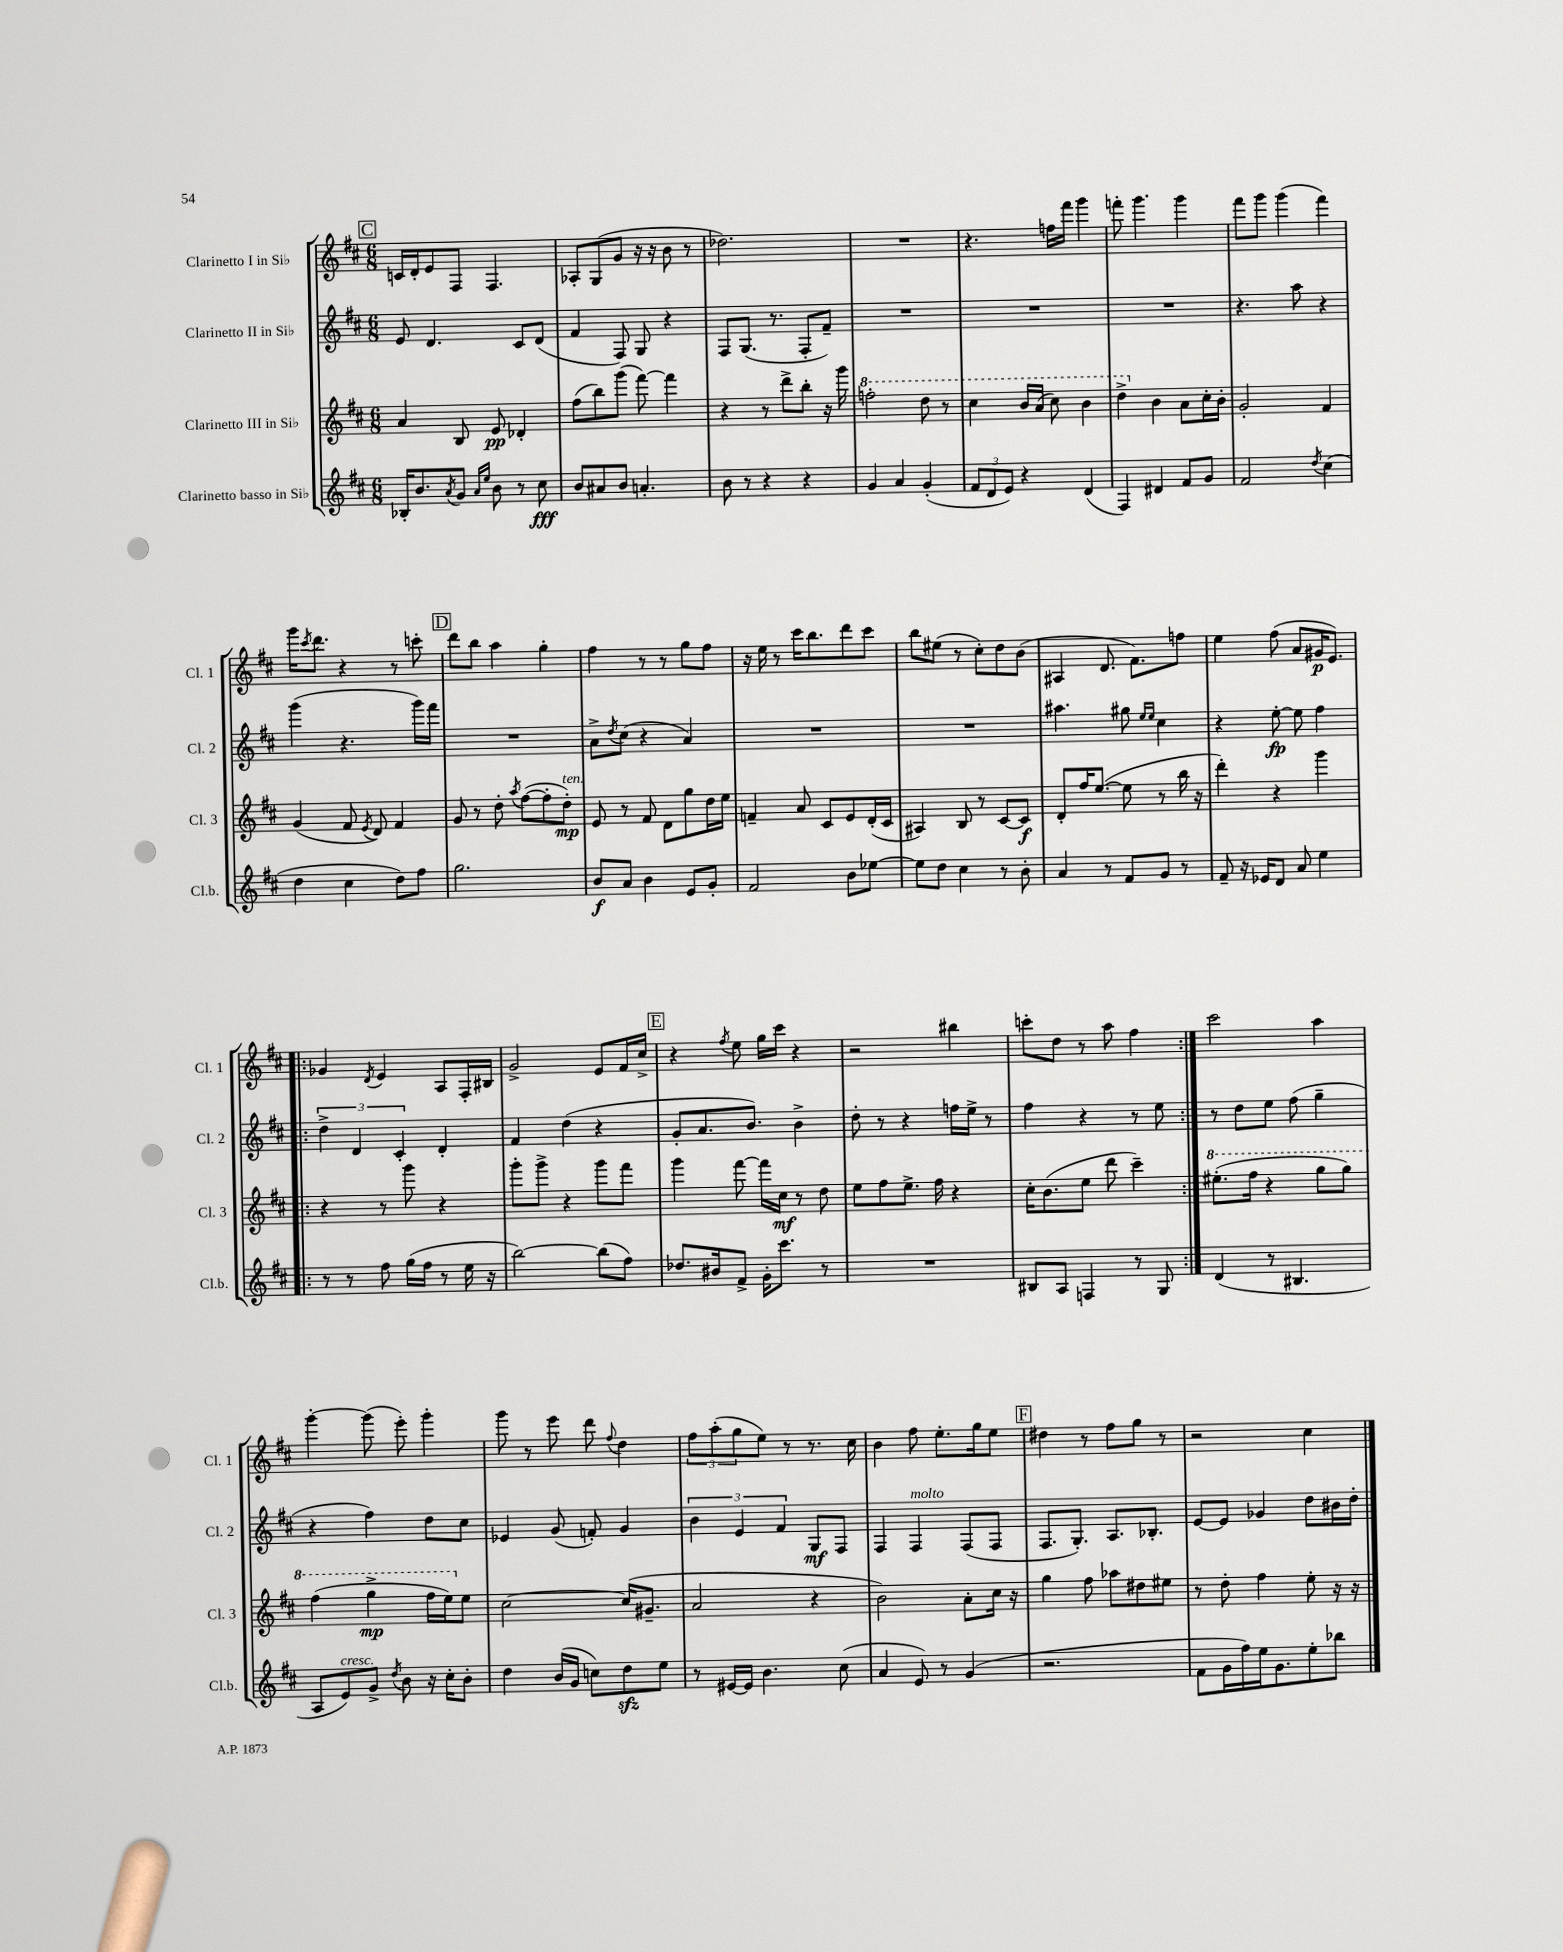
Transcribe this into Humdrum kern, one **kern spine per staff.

**kern	**kern	**kern	**kern
*staff4	*staff3	*staff2	*staff1
*clefG2	*clefG2	*clefG2	*clefG2
*k[f#c#]	*k[f#c#]	*k[f#c#]	*k[f#c#]
*M6/8	*M6/8	*M6/8	*M6/8
16B-'	4a	8e	16c
8.b	.	.	16d'
.	.	4.d	8e
8qa	.	.	.
8g	8B	.	8F#
16qqa	.	.	.
16qqee	.	.	.
8b	8e	.	4.F#
8r	4d-'	8c#	.
8cc#	.	(8d	.
=	=	=	=
8b	(8ff#	4f#	8A-'
8a#	8bb)	.	(8G
8b	(8ggg	8F#)	8g
4.a'	[8fff#)	8G	16r
.	.	.	16r
.	4fff#]	4r	8b
.	.	.	8r
=	=	=	=
8b	4r	8F#	2.dd-)
8r	.	(8.G	.
4r	8r	.	.
.	.	8.r	.
.	8ddd^	.	.
4r	8bb'	8F#'	.
.	16r	8f#~)	.
.	16ggg	.	.
=	=	=	=
4g	2fff'	2.r	2.r
4a	.	.	.
(4g'	8ddd	.	.
.	8r	.	.
=	=	=	=
12f#	4ccc#	2.r	4.r
12d	.	.	.
12e)	.	.	.
4r	16bb	.	.
.	(16aa	.	.
.	8ccc#)	.	16ff
.	.	.	16fff#
(4d	4bb	.	4ggg
=	=	=	=
4F#)	4ddd^	2.r	8fff'
.	.	.	4.ggg
4d#	4b	.	.
8f#	8a	.	4ggg
8g	16cc#'	.	.
.	16b'	.	.
=	=	=	=
2f#	2g'	4.r	8fff#
.	.	.	8ggg
.	.	.	(4ggg
.	.	8aa	.
8qdd	.	.	.
(4cc#	4f#	4r	4fff#)
=	=	=	=
4dd	(4g	(4ggg	16ggg
.	.	.	8qccc#
.	.	.	8.ddd
4cc#	8f#	4.r	4r
.	8qe	.	.
.	8d)	.	.
8dd)	4f#	.	8r
8ff#	.	16ggg)	8ccc'
.	.	16fff#	.
=	=	=	=
2.gg	8g	2.r	8ddd
.	8r	.	8bb
.	8dd'	.	4aa
.	8qaa	.	.
.	([8ff#	.	.
.	8ff#']	.	4gg'
.	8dd')	.	.
=	=	=	=
8b	8e	8a^	4ff#
.	.	8qdd	.
8a	8r	(8cc#	.
4b	8f#	4r	8r
.	8d	.	8r
8e	8gg	4a)	8gg
8g'	16dd	.	8ff#
.	16ee	.	.
=	=	=	=
2f#	4f~	2.r	16r
.	.	.	16ee
.	.	.	8r
.	8a	.	16ccc#
.	.	.	8.bb
.	8c#	.	.
8b	8e	.	8ddd
[8ee-	(16d'	.	8ccc#
.	16c#	.	.
=	=	=	=
8ee-]	4A#)	2.r	8bb
8dd	.	.	(8ee#
4cc#	8B	.	8r
.	8r	.	8cc#')
8r	[8c#	.	8dd
8b'	8c#]	.	(8b
=	=	=	=
4a	8d'	4.aa#	4A#
.	16ff#	.	.
.	([8.ee	.	.
8r	.	.	8.d
8f#	8ee]	8gg#	.
.	.	.	8.f#)
.	.	16qqee	.
.	.	16qqee	.
8g	8r	4cc#	.
8r	16bb	.	8ff
.	16r	.	.
=	=	=	=
8f#~	4ddd')	4r	4ee
16r	.	.	.
16e-	.	.	.
8d	4r	[8ee'	(8ff#
8a	.	8ee]	8a
4ee	4ggg	4ff#	16g#
.	.	.	8.e)
=!|:	=!|:	=!|:	=!|:
8r	4r	6dd^	4g-
8r	.	.	.
.	.	6d	.
.	.	.	8qd
8ff#	8r	.	4e
.	.	6c#'	.
(16gg	8ggg	.	.
16ff#	.	.	.
8r	4r	4d'	8A
16ee	.	.	16F#'
16r	.	.	16B#
=	=	=	=
[2bb)	8ggg'	4f#	2g^
.	8ggg^	.	.
.	4r	(4dd	.
(8bb]	8ggg	4r	8e
8ff#)	8fff#	.	16f#
.	.	.	16cc#^
=	=	=	=
8.dd-	4ggg	8g'	4r
.	.	8.a	.
16b#	.	.	.
.	.	.	8qff#
8f#^	[8fff#	.	8ee
.	.	8.b)	.
16g'	16fff#]	.	16gg
8.ccc#	16cc#	.	16ccc#
.	8r	4b^	4r
8r	8dd	.	.
=	=	=	=
2.r	8ee	8dd'	2r
.	8ff#	8r	.
.	8.ee^	4r	.
.	16ff#	.	.
.	4r	16ff	4bb#
.	.	16ee^	.
.	.	8r	.
=	=	=	=
8B#	16cc#'	4ff#	8ccc'
.	(8.b	.	.
8A	.	.	8dd
4F	8ee	4r	8r
.	8ddd	.	8aa
8r	4ccc#~)	8r	4ff#
8G	.	8ee	.
=:|!	=:|!	=:|!	=:|!
(4d	(8.eee#'	8r	2ccc#
.	.	8dd	.
.	16fff#	.	.
8r	4r	8ee	.
4.B#	.	(8ff#	.
.	8ggg	4gg~	4aa
.	8ggg)	.	.
=	=	=	=
8A	(4fff#	4r	[4ggg'
8e)	.	.	.
8g^	4ggg^	4ff#)	(8ggg]
8qdd	.	.	.
8b	.	.	8eee')
16r	16fff#	8dd	4ggg'
16cc#'	16eee)	.	.
8b'	8ee	8cc#	.
=	=	=	=
4dd	[2cc#	4e-	8ggg
.	.	.	8r
(16b	.	(8g	8eee
16g	.	.	.
8cc)	.	8f')	8ddd
.	.	.	8qqff#
8dd	(16cc#]	4g	4dd
.	8.g#~	.	.
8ee	.	.	.
=	=	=	=
8r	2a	6b	12ff#
.	.	.	(12aa'
[16e#	.	.	.
.	.	6e	12gg
16e#]	.	.	.
4.b	.	.	8ee)
.	.	6f#	.
.	.	.	8r
.	4r	8G	8.r
(8cc#	.	8F#	.
.	.	.	16cc#
=	=	=	=
4a	2b)	4F#	4b
8e)	.	4F#	8ff#
8r	.	.	8.ee'
(4g	8a'	(8F#	.
.	.	.	16gg
.	16cc#	8F#	8ee
.	16r	.	.
=	=	=	=
2.r	4gg	8.F#	4dd#
.	.	8.G')	.
.	8ff#	.	8r
.	8aa-	8.A	8ff#
.	8dd#	.	8gg
.	.	8.B-'	.
.	8ee#	.	8r
=	=	=	=
8f#	8r	[8e	2r
16g	8dd'	8e]	.
16ff#)	.	.	.
16ee	4ff#	4g-	.
8.g	.	.	.
8ee'	8ee'	8dd	4cc#
8bb-	16r	16b#	.
.	16r	16dd'	.
==	==	==	==
*-	*-	*-	*-
